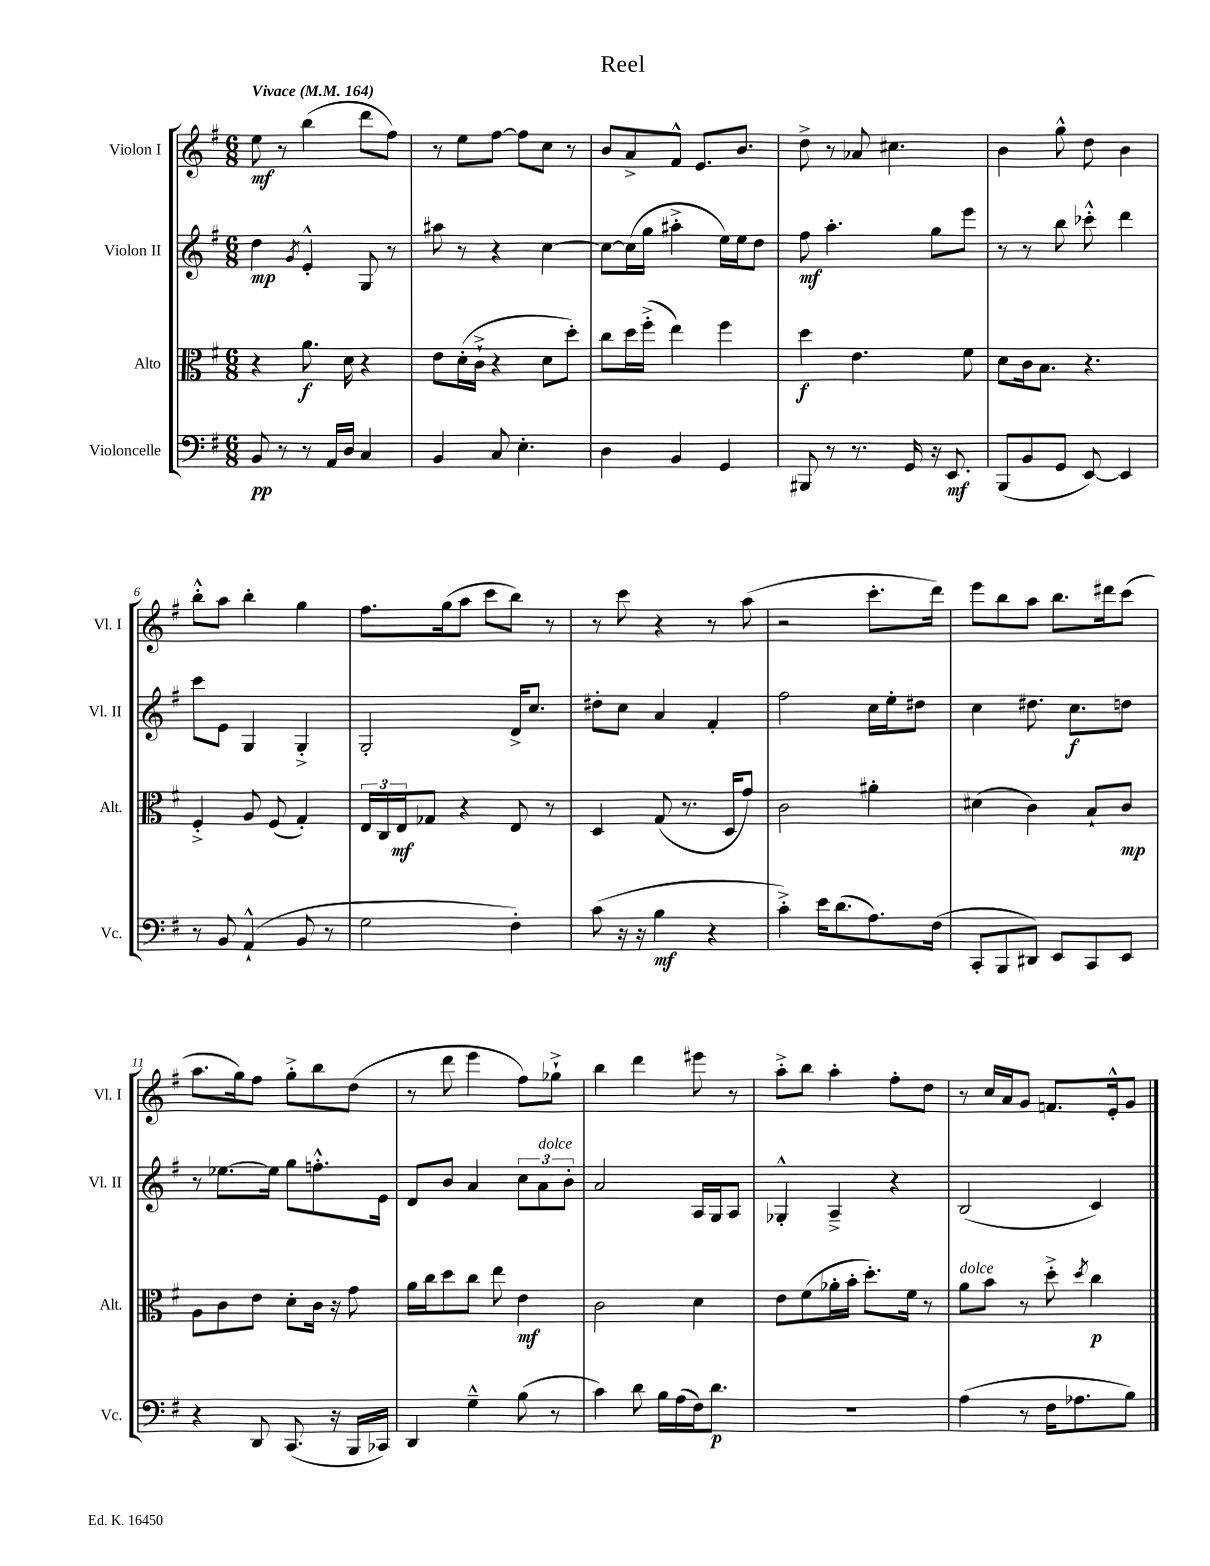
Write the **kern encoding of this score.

**kern	**kern	**kern	**kern
*staff4	*staff3	*staff2	*staff1
*clefF4	*clefC3	*clefG2	*clefG2
*k[f#]	*k[f#]	*k[f#]	*k[f#]
*M6/8	*M6/8	*M6/8	*M6/8
*MM164	*MM164	*MM164	*MM164
8BB	4r	4dd	8ee
8r	.	.	8r
.	.	8qg	.
8r	8.a	4e'^^	(4bb
16AA	.	.	.
16D	16d	.	.
4C	4r	8G	8ddd
.	.	8r	8ff#)
=	=	=	=
4BB	8e	8aa#	8r
.	(16d'	8r	8ee
.	16c`^	.	.
8C	4r	4r	[8ff#
4.E'	.	.	8ff#]
.	8d	[4cc	8cc
.	8dd')	.	8r
=	=	=	=
4D	8cc	8cc_	8b
.	16dd	(16cc]	8a^
.	(16ff#'^	16gg	.
4BB	4ee)	4aa#'^	8f#^^
.	.	.	8.e
4GG	4ff#	16ee)	.
.	.	16ee	8.b
.	.	8dd	.
=	=	=	=
8BBB#	4dd	8ff#	8dd^
8r	.	4.aa'	8r
8.r	4.e	.	8a-
.	.	.	4.cc#
16GG	.	.	.
16r	.	8gg	.
8.EE	.	.	.
.	8f#	8eee	.
=	=	=	=
(8BBB	8d	8r	4b
8BB	16c	8r	.
.	8.B	.	.
8GG	.	8bb	8gg^^
[8EE)	4.r	8ccc-'^^	8dd
4EE]	.	4ddd	4b
=	=	=	=
8r	4F#'^	8ccc	8bb'^^
8BB	.	8e	8aa
(4AA`^^	8A	4G	4bb'
.	(8F#	.	.
8BB	4G')	4G'^	4gg
8r	.	.	.
=	=	=	=
2G	24E	2G'	8.ff#
.	24C	.	.
.	24E	.	.
.	8G-	.	.
.	.	.	(16gg
.	4r	.	8aa
.	.	.	8ccc
4F#')	8E	16d^	8bb)
.	.	8.cc	.
.	8r	.	8r
=	=	=	=
(8c	4D	8dd#'	8r
16r	.	8cc	8ccc
16r	.	.	.
4B	(8G	4a	4r
.	8.r	.	.
4r	.	4f#'	8r
.	16D	.	.
.	8g)	.	(8aa
=	=	=	=
4c'^)	2c	2ff#	2r
16e	.	.	.
(8.d	.	.	.
8.A)	4a#'	16cc	8.ccc'
.	.	16ee'	.
.	.	8dd#	.
(16F#	.	.	16ddd)
=	=	=	=
8CC'	(4d#	4cc	8eee
8BBB	.	.	8bb
8DD#)	4c)	8.dd#	8aa
8EE	.	.	8.bb
.	.	8.cc	.
8CC	8B`	.	.
.	.	.	16ddd#
8EE	8c	8dd	(8ccc
=	=	=	=
4r	8A	8r	8.aa
.	8c	[8.ee-	.
.	.	.	16gg)
8DD	8e	.	8ff#
.	.	16ee-]	.
(8.CC	8d'	8gg	8gg'^
.	16c	8.ff'^^	8bb
16r	16r	.	.
16BBB	8g	.	(8dd
16CC-)	.	16e	.
=	=	=	=
4DD	16a	8d	8r
.	16cc	.	.
.	8dd	8b	8ddd
4G~^^	8cc	4a	4eee
.	8ee	.	.
(8B	4e	12cc	8ff#)
.	.	12a	.
8r	.	.	8gg-`^
.	.	12b'	.
=	=	=	=
4c)	2c	2a	4bb
8d	.	.	4ddd
16B	.	.	.
(16A	.	.	.
16F#)	4d	16A	8eee#
8.d	.	16G	.
.	.	8A	8r
=	=	=	=
2.r	8e	4G-'^^	8aa'^
.	(8f#	.	8bb
.	16a-'	4A~^	4aa'
.	16b'	.	.
.	8.dd')	.	.
.	.	4r	8ff#'
.	16f#	.	.
.	8r	.	8dd
=	=	=	=
(4A	8a	(2B	8r
.	8b	.	16cc
.	.	.	16a
8r	8r	.	8g
16F#	8dd'^	.	8.f
8.A-	.	.	.
.	8qdd	.	.
.	4cc	4c)	.
.	.	.	16e'^^
8B)	.	.	8g
==	==	==	==
*-	*-	*-	*-
